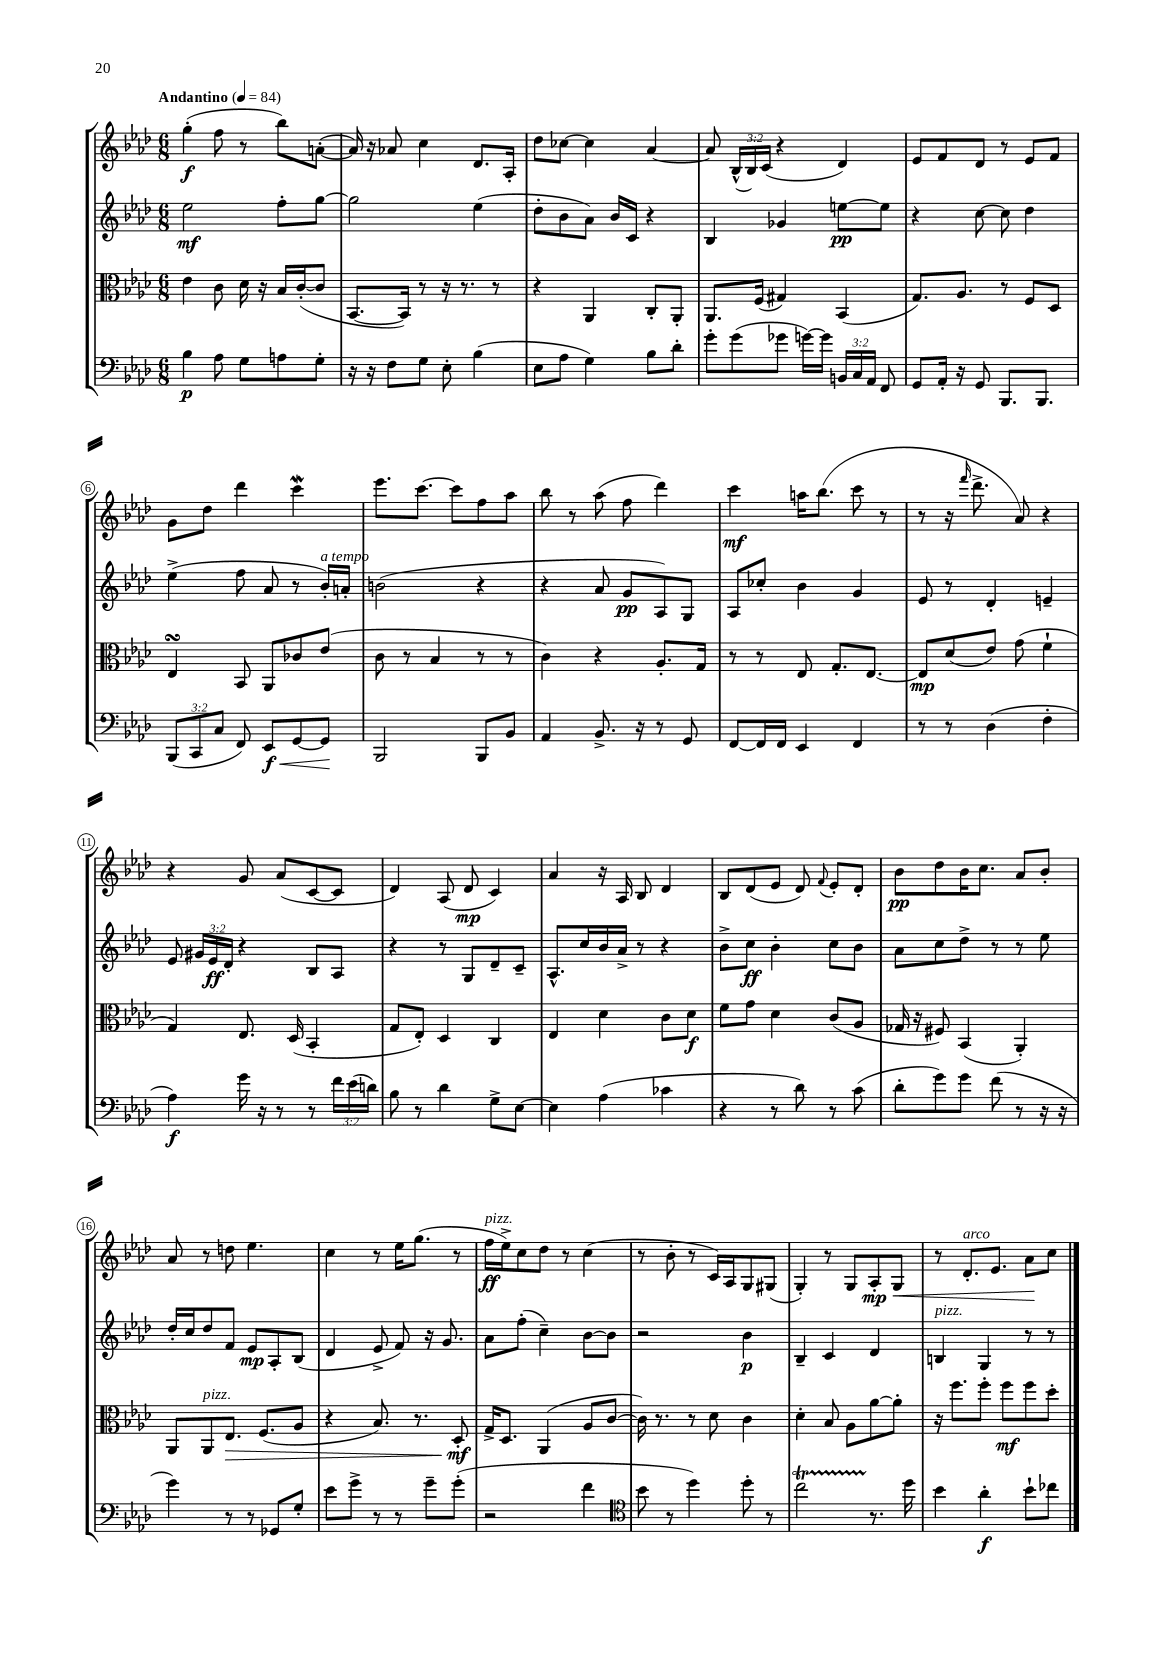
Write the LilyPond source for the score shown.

<<
\new StaffGroup <<
\new Staff = "s0" {
    \clef treble \key aes \major \numericTimeSignature \time 6/8 \override Staff.TupletNumber.text = #tuplet-number::calc-fraction-text \tempo "Andantino" 4 = 84
    \autoBeamOff g''4-.\f( f''8 r8 bes''8[) a'8]~-.( |
    a'16) r16 aes'8 c''4 des'8.[ aes16]-. |
    des''8[ ces''8]~ ces''4 aes'4~ |
    aes'8 \tuplet 3/2 { bes16[-^( bes16) c'16]( } r4 des'4) |
    ees'8[ f'8 des'8] r8 ees'8[ f'8] |
    g'8[ des''8] des'''4 c'''4\mordent |
    ees'''8.[ c'''8.]~ c'''8[ f''8 aes''8] |
    bes''8 r8 aes''8( f''8 des'''4) |
    c'''4\mf a''16[ bes''8.]( c'''8 r8 |
    r8 r16 \grace { f'''16 } des'''8.-> aes'8) r4 |
    r4 g'8 aes'8[( c'8~ c'8] |
    des'4) aes8( des'8\mp c'4) |
    aes'4 r16 aes16 bes8 des'4 |
    bes8[ des'8( ees'8] des'8) \appoggiatura { f'8 } ees'8[-. des'8]-. |
    bes'8[\pp des''8 bes'16 c''8.] aes'8[ bes'8]-. |
    aes'8 r8 d''8 ees''4. |
    c''4 r8 ees''16[ g''8.]( r8 |
    f''16[\ff^\markup { \italic "pizz." } ees''16->) c''8 des''8] r8 c''4( |
    r8 bes'8-. r8 c'16[) aes16 g8 gis8]( |
    g4-.) r8 g8[ aes8-.\mp g8]\< |
    r8 des'8.[-.^\markup { \italic "arco" } ees'8.] aes'8[\! c''8] \bar "|." |
}
\new Staff = "s1" {
    \clef treble \key aes \major \numericTimeSignature \time 6/8 \override Staff.TupletNumber.text = #tuplet-number::calc-fraction-text
    \autoBeamOff ees''2\mf f''8[-. g''8]~ |
    g''2 ees''4( |
    des''8[-. bes'8 aes'8]) bes'16[ c'16] r4 |
    bes4 ges'4 e''8[~\pp e''8] |
    r4 c''8~ c''8 des''4 |
    ees''4->( f''8 aes'8 r8 bes'16[-.^\markup { \italic "a tempo" }) a'16]-. |
    b'2( r4 |
    r4 aes'8 g'8[\pp aes8) g8] |
    aes8[ ces''8]-. bes'4 g'4 |
    ees'8 r8 des'4-. e'4-- |
    ees'8 \tuplet 3/2 { gis'16[ ees'16\ff des'16]-. } r4 bes8[ aes8] |
    r4 r8 g8[ des'8-- c'8]-- |
    aes8.[-^ c''16 bes'16 aes'16]-> r8 r4 |
    bes'8[-> c''8]\ff bes'4-. c''8[ bes'8] |
    aes'8[ c''8 des''8]-> r8 r8 ees''8 |
    des''16[-. c''16 des''8 f'8] ees'8[\mp aes8-. bes8]( |
    des'4 ees'8-> f'8) r16 g'8. |
    aes'8[ f''8]-.( c''4--) bes'8[~ bes'8] |
    r2 bes'4\p |
    bes4-- c'4 des'4 |
    b4^\markup { \italic "pizz." } g4 r8 r8 \bar "|." |
}
\new Staff = "s2" {
    \clef alto \key aes \major \numericTimeSignature \time 6/8
    \autoBeamOff ees'4 c'8 des'16 r16 bes16[ c'16~-.( c'8] |
    bes,8.[~ bes,16]) r8 r16 r8. r8 |
    r4 aes,4 c8[-. aes,8]-. |
    aes,8.[ f16]( gis4) bes,4( |
    g8.[) aes8.] r8 f8[ des8] |
    ees4\turn bes,8 aes,8[ ces'8 ees'8]( |
    c'8 r8 bes4 r8 r8 |
    c'4) r4 aes8.[-. g16] |
    r8 r8 ees8 g8.[-. ees8.]~ |
    ees8[\mp des'8( ees'8]) g'8( f'4-! |
    g4) ees8. des16( bes,4-. |
    g8[ ees8]-.) des4 c4 |
    ees4 des'4 c'8[ des'8]\f |
    f'8[ g'8] des'4 c'8[( aes8] |
    ges16 r16 fis8) bes,4( aes,4-.) |
    aes,8[ aes,8^\markup { \italic "pizz." } ees8.]\> f8.[( aes8] |
    r4 bes8.) r8. des8-.\mf\! |
    g16[-> des8.] aes,4( aes8[ c'8]~ |
    c'16) r8. r8 des'8 c'4 |
    des'4-. bes8 aes8[ aes'8~ aes'8]-. |
    r16 f''8.[ f''8]-. f''8[\mf f''8 des''8]-. \bar "|." |
}
\new Staff = "s3" {
    \clef bass \key aes \major \numericTimeSignature \time 6/8 \override Staff.TupletNumber.text = #tuplet-number::calc-fraction-text
    \autoBeamOff bes4\p aes8 g8[ a8 g8]-. |
    r16 r16 f8[ g8] ees8-. bes4( |
    ees8[ aes8] g4) bes8[ des'8]-. |
    g'8[-. g'8( ges'8] g'16[~) g'16] \tuplet 3/2 { b,16[ c16 aes,16] } f,8 |
    g,8[ aes,16]-. r16 g,8 bes,,8.[ bes,,8.] |
    \tuplet 3/2 { bes,,8[( c,8 c8] } f,8) ees,8[\f\< g,8~ g,8]\! |
    bes,,2 bes,,8[ bes,8] |
    aes,4 bes,8.-> r16 r8 g,8 |
    f,8[~ f,16 f,16] ees,4 f,4 |
    r8 r8 des4( f4-. |
    aes4\f) g'16 r16 r8 r8 \tuplet 3/2 { f'16[ ees'16( d'16]) } |
    bes8 r8 des'4 g8[-> ees8]~ |
    ees4 aes4( ces'4 |
    r4 r8 des'8) r8 c'8( |
    des'8[-. g'8) g'8] f'8( r8 r16 r16 |
    g'4) r8 r8 ges,8[ g8]-. |
    ees'8[ g'8]-> r8 r8 g'8[-- g'8]-.( |
    r2 f'4 |
    \clef tenor bes'8 r8 des''4) des''8-. r8 |
    c''2\startTrillSpan r8.\stopTrillSpan des''16 |
    bes'4 aes'4-.\f bes'8[-! ces''8] \bar "|." |
}
>>
>>
\layout { \context { \Score \override BarNumber.stencil = #(make-stencil-circler 0.1 0.3 ly:text-interface::print) } }
